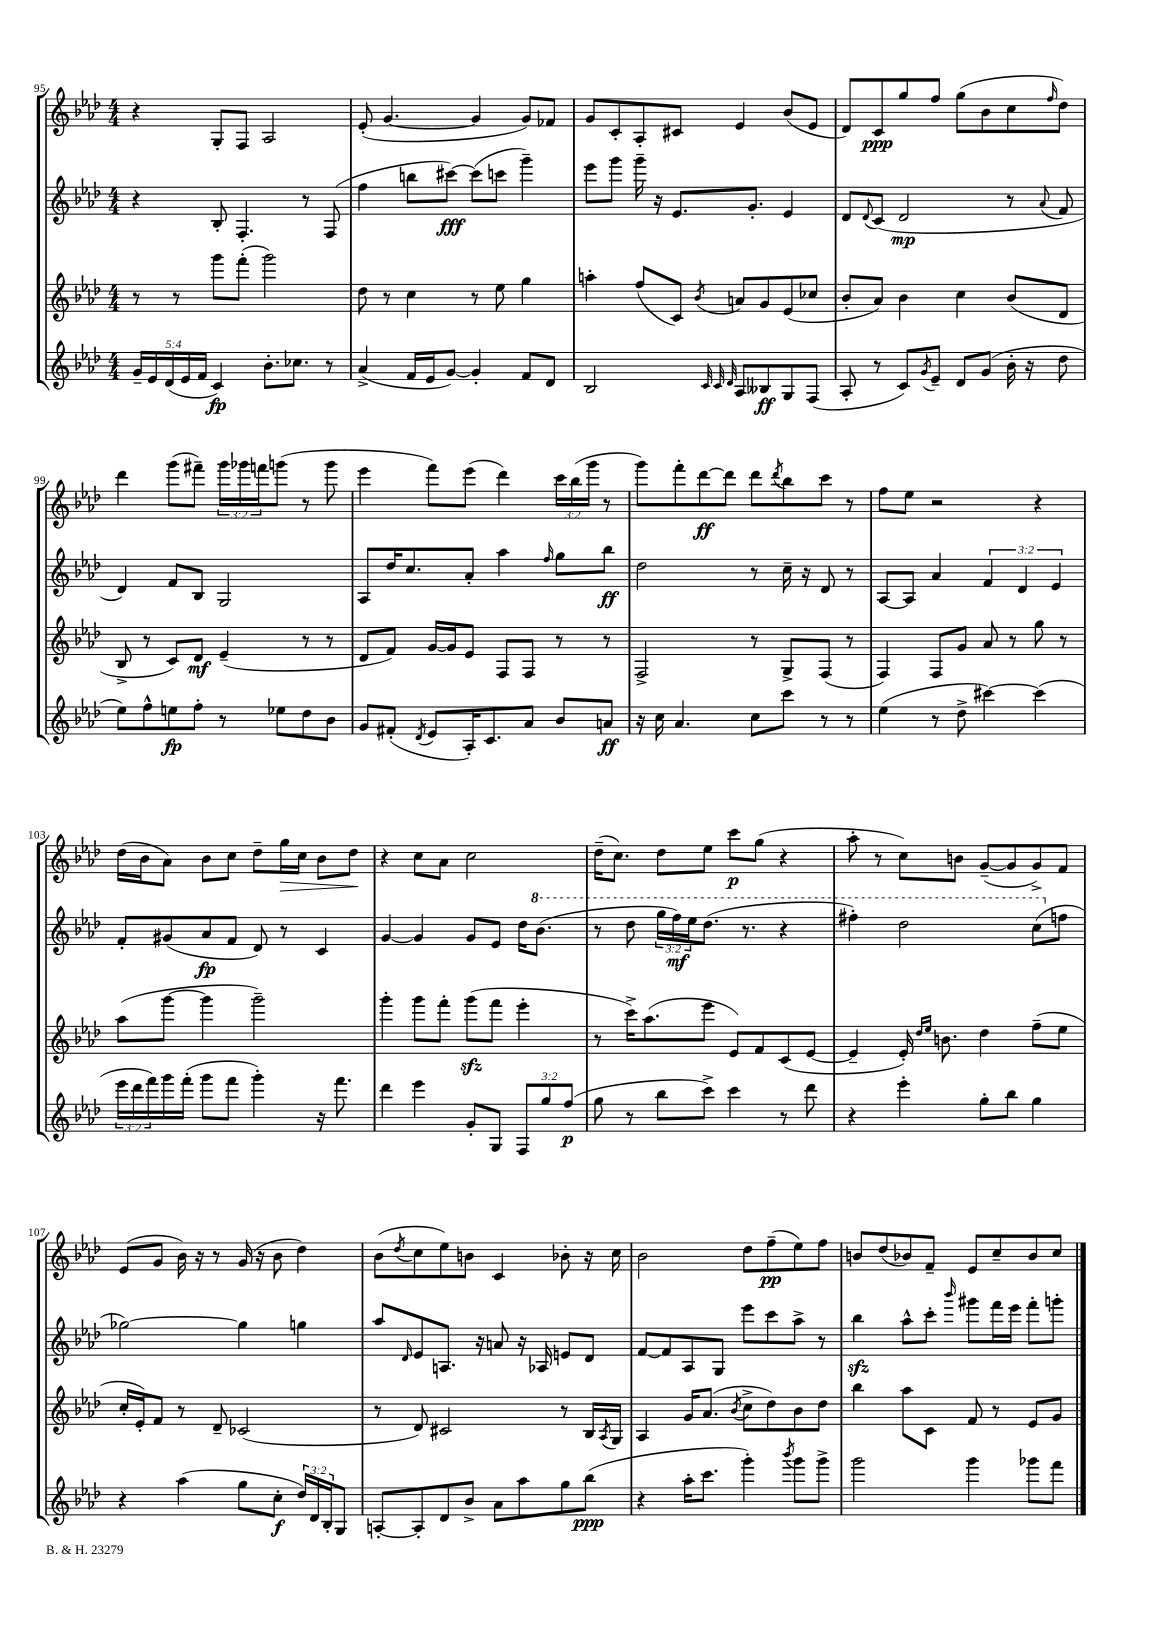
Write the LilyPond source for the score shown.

<<
\new StaffGroup <<
\new Staff = "s0" {
    \clef treble \key aes \major \numericTimeSignature \time 4/4 \override Staff.TupletNumber.text = #tuplet-number::calc-fraction-text
    r4 g8-. f8 aes2 |
    ees'8-.( g'4.~ g'4 g'8) fes'8 |
    g'8 c'8-. aes8-. cis'8 ees'4 bes'8( ees'8 |
    des'8) c'8\ppp g''8 f''8 g''8( bes'8 c''8 \grace { f''16 } des''8) |
    des'''4 g'''8( fis'''8--) \tuplet 3/2 { g'''16 ges'''16 f'''16 } g'''8( r8 g'''8 |
    ees'''4 f'''8) ees'''8( des'''4) \tuplet 3/2 { c'''16 bes''16( g'''16 } r8 |
    g'''8) f'''8-. des'''8~\ff des'''8 des'''8 \acciaccatura { des'''8 } bes''8 c'''8 r8 |
    f''8 ees''8 r2 r4 |
    des''16( bes'16 aes'8) bes'8 c''8 des''8-- g''16\> c''16 bes'8 des''8\! |
    r4 c''8 aes'8 c''2 |
    des''16--( c''8.) des''8 ees''8 c'''8\p g''8( r4 |
    aes''8-. r8 c''8) b'8 g'8~--( g'8 g'8->) f'8 |
    ees'8( g'8 bes'16) r16 r8 g'16( r16 bes'8 des''4) |
    bes'8( \acciaccatura { des''8 } c''8 ees''8) b'8 c'4 bes'8-. r16 c''16 |
    bes'2 des''8 f''8--\pp( ees''8) f''8 |
    b'8 des''8( bes'8) f'8-- ees'8 c''8-- bes'8 c''8 \bar "|." |
}
\new Staff = "s1" {
    \clef treble \key aes \major \numericTimeSignature \time 4/4 \override Staff.TupletNumber.text = #tuplet-number::calc-fraction-text
    r4 bes8-. f4.-. r8 f8( |
    f''4 b''8 cis'''8~\fff) cis'''8( c'''8 g'''4--) |
    ees'''8 g'''8 g'''16-- r16 ees'8. g'8.-. ees'4 |
    des'8 \appoggiatura { des'8 } c'8( des'2\mp r8 \appoggiatura { aes'8 } f'8 |
    des'4) f'8 bes8 g2 |
    aes8 des''16 c''8. aes'8-. aes''4 \grace { f''16 } g''8 bes''8\ff |
    des''2 r8 c''16-- r16 des'8 r8 |
    aes8~ aes8 aes'4 \tuplet 3/2 { f'4 des'4 ees'4 } |
    f'8-. gis'8( aes'8\fp f'8 des'8) r8 c'4 |
    g'4~ g'4 g'8 ees'8 des''16 \ottava #1 bes''8.( |
    r8 des'''8 \tuplet 3/2 { g'''16 f'''16\mf) ees'''16 } des'''8.( r8. r4 |
    fis'''4-.) des'''2 c'''8( \ottava #0 f''!8 |
    ges''2~) ges''4 g''4 |
    aes''8 \grace { des'16 } ees'8 a8. r16 a'8 r16 aes16 e'8 des'8 |
    f'8~ f'8 aes8 g8 ees'''8 c'''8 aes''8-> r8 |
    bes''4\sfz aes''8-^ c'''8-. \grace { bes'''16 } gis'''8 f'''16 ees'''16 f'''8-. g'''8-. \bar "|." |
}
\new Staff = "s2" {
    \clef treble \key aes \major \numericTimeSignature \time 4/4
    r8 r8 g'''8 f'''8-.( g'''2) |
    des''8 r8 c''4 r8 ees''8 g''4 |
    a''4-. f''8( c'8) \acciaccatura { bes'8 } a'8 g'8 ees'8( ces''8 |
    bes'8-. aes'8) bes'4 c''4 bes'8( des'8 |
    bes8-> r8 c'8) des'8\mf ees'4--( r8 r8 |
    des'8 f'8) g'16~ g'16 ees'8 f8 f8 r8 r8 |
    f2-> r8 g8-> f8( r8 |
    f4) f8 g'8 aes'8 r8 g''8 r8 |
    aes''8( g'''8~ g'''4 g'''2--) |
    g'''4-. g'''8 f'''8-. g'''8\sfz( f'''8 ees'''4-. |
    r8 c'''16->) aes''8.( ees'''8 ees'8) f'8 c'8( ees'8~ |
    ees'4-- ees'16-.) \grace { des''16 ees''16 } b'8. des''4 f''8--( ees''8 |
    c''16-. ees'16-.) f'8 r8 des'8-- ces'2( |
    r8 des'8) cis'2 r8 bes16 \acciaccatura { aes8 } g16 |
    aes4 g'16 aes'8.( \acciaccatura { bes'8 } c''8-> des''8) bes'8 des''8 |
    bes''4 aes''8 c'8 f'8 r8 ees'8 g'8 \bar "|." |
}
\new Staff = "s3" {
    \clef treble \key aes \major \numericTimeSignature \time 4/4 \override Staff.TupletNumber.text = #tuplet-number::calc-fraction-text
    \tuplet 5/4 { g'16-- ees'16 des'16( ees'16 f'16 } c'4\fp) bes'8.-. ces''8. r8 |
    aes'4->( f'16 ees'16 g'8~) g'4-. f'8 des'8 |
    bes2 \grace { c'32 c'32 des'32 } aes8 beses8\ff g8 f8( |
    aes8-. r8 c'8) \acciaccatura { g'8 } ees'8-- des'8 g'8( bes'16-. r16 des''8 |
    ees''8) f''8-^ e''8\fp f''8-. r8 ees''8 des''8 bes'8 |
    g'8 fis'8-.( \acciaccatura { des'8 } ees'8 aes16-.) c'8. aes'8 bes'8 a'8\ff |
    r16 c''16 aes'4. c''8 c'''8 r8 r8 |
    ees''4( r8 des''8-> cis'''4~) cis'''4( |
    \tuplet 3/2 { ees'''16 des'''16 f'''16) } g'''16 f'''16-.( g'''8 f'''8 g'''4-.) r16 f'''8. |
    des'''4 ees'''4 g'8-. g8 \tuplet 3/2 { f8 g''8 f''8\p( } |
    g''8 r8 bes''8 c'''8->) c'''4 r8 des'''8 |
    r4 ees'''4-. g''8-. bes''8 g''4 |
    r4 aes''4( g''8 c''8-.\f \tuplet 3/2 { des''16) des'16 bes16-. } g8 |
    a8~-. a8-. des'8 bes'8-> aes'8 aes''8 g''8 bes''8\ppp( |
    r4 aes''16-. c'''8. g'''4-.) \acciaccatura { bes'''8 } g'''8 g'''8-> |
    g'''2 g'''4 ges'''8 f'''8 \bar "|." |
}
>>
>>
\layout { \context { \Score currentBarNumber = #95 } }
